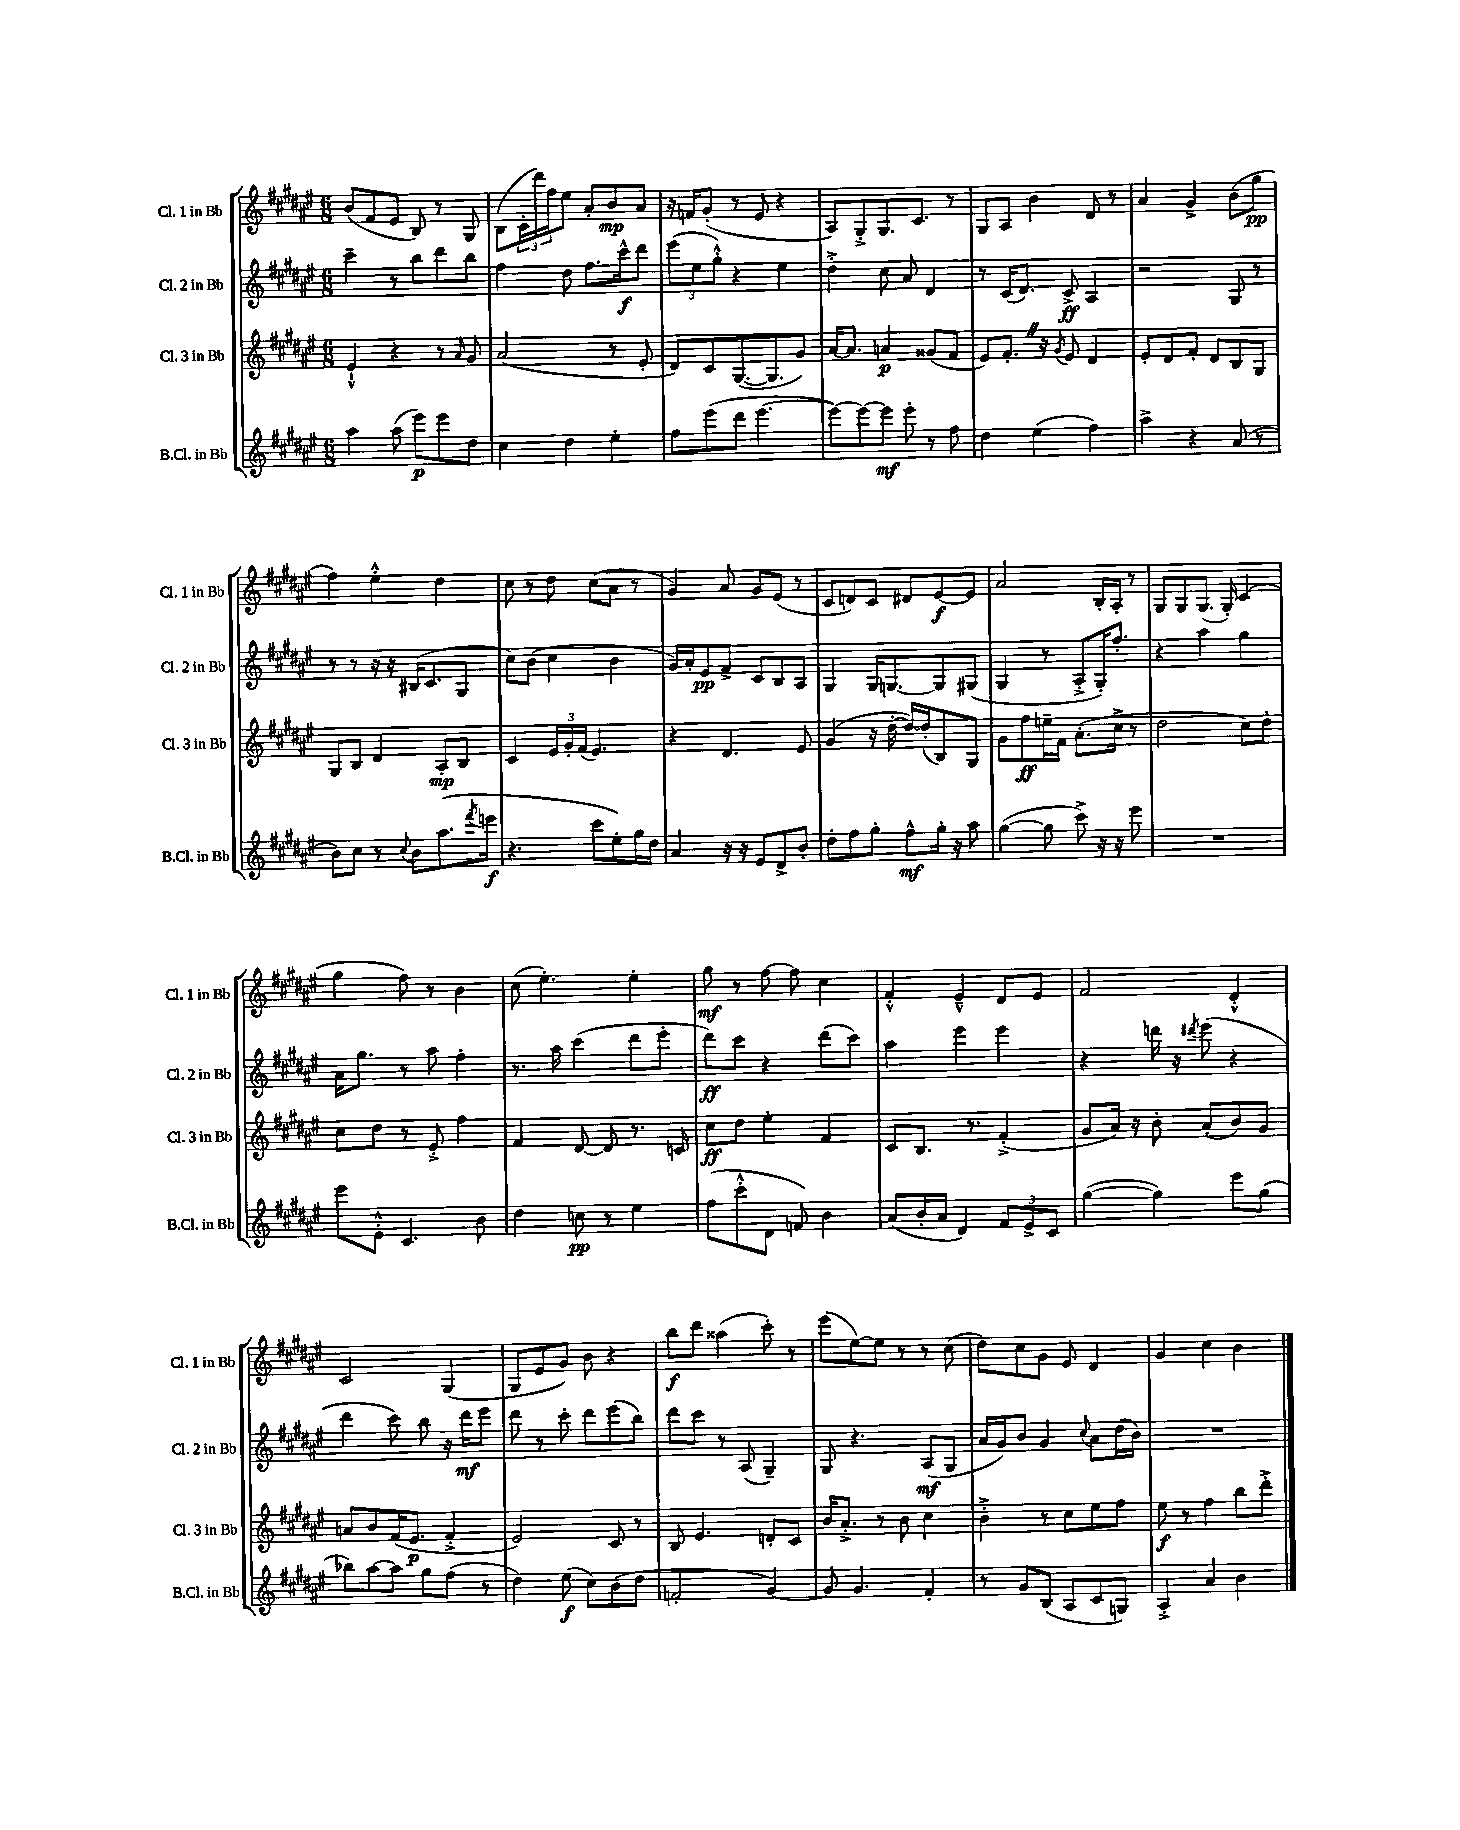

**kern	**kern	**kern	**kern
*staff4	*staff3	*staff2	*staff1
*clefG2	*clefG2	*clefG2	*clefG2
*k[f#c#g#d#a#e#]	*k[f#c#g#d#a#e#]	*k[f#c#g#d#a#e#]	*k[f#c#g#d#a#e#]
*M6/8	*M6/8	*M6/8	*M6/8
4aa#	4e#`^^	4ccc#~	(8b
.	.	.	8f#
(8aa#	4r	8r	8e#
8eee#)	.	8bb	8B)
8eee#	8r	8ddd#	8r
.	16qqa#	.	.
8dd#	8g#	8bb	8G#
=	=	=	=
4cc#	(2a#	4ff#	(8B
.	.	.	24c#'
.	.	.	24ddd#)
.	.	.	24ff#
4dd#	.	8dd#	8ee#
.	.	8.ff#	8a#'
4ee#'	8r	.	8b
.	.	16ccc#^^	.
.	8e#'	8ddd#	8a#
=	=	=	=
8ff#	8d#)	(12eee#	16r
.	.	.	16f
.	.	12ee#	.
(8eee#	8c#	.	(8g#'
.	.	12gg#'^^)	.
8ddd#	([8.G#	4r	8r
[4.eee#	.	.	8e#
.	8.G#]	.	.
.	.	4ee#	4r
.	8g#)	.	.
=	=	=	=
8eee#_)	[16a#	4dd#'^	8A#)
.	8.a#]	.	.
8eee#_	.	.	8G#'^
8eee#]	4a	8cc#	8.G#
8eee#'	.	8a#	.
.	.	.	8.c#
8r	(8g##	4d#	.
8ff#	8f#	.	8r
=	=	=	=
4dd#	8e#)	8r	8G#
.	8.f#'	(16c#	8A#
.	.	8.d#)	.
(4ee#	.	.	4b
.	16r	.	.
.	8qg#	.	.
.	8e#	8c#^	.
4ff#)	4d#	4A#	8d#
.	.	.	8r
=	=	=	=
4aa#^	8e#'	2r	4a#
.	8d#	.	.
4r	8f#'	.	4g#^
.	8d#	.	.
(8a#	8B	8G#	(8b
8r	8G#	8r	8gg#
=	=	=	=
8b)	8G#	8r	4ff#)
8cc#	8B	8r	.
8r	4d#	16r	4ee#'^^
.	.	16r	.
8qqcc#	.	.	.
8b	.	(16B#	.
.	.	8.c#	.
(8.aa#	8A#'	.	4dd#
.	8B	8G#	.
8qfff#	.	.	.
16eee	.	.	.
=	=	=	=
4.r	4c#	8cc#)	8cc#
.	.	(8b	8r
.	24e#	4cc#	8dd#
.	24g#'	.	.
.	(24f#	.	.
8ccc#	4.e#)	.	(8cc#
8ee#')	.	4b	8a#
16gg#	.	.	8r
16dd#	.	.	.
=	=	=	=
4a#	4r	16g#)	4g#)
.	.	16a#'	.
.	.	8e#	.
16r	4.d#	8f#^	8a#
16r	.	.	.
8e#	.	8c#	8g#
8d#^	.	8B	(8e#
8b'	8e#	8A#	8r
=	=	=	=
8dd#'	(4g#	4G#	8c#
8ff#	.	.	8d)
8gg#'	16r	16G#	8c#
.	[16dd#'	[8.G	.
8ff#^^	16dd#_)	.	8d#
.	(16dd#']	.	.
16gg#'	8B)	8G]	[8e#
16r	.	.	.
8aa#	8G#	(8G#	8e#]
=	=	=	=
([4gg#	8g#	4G#	2a#
.	8ff#	.	.
8gg#]	16ee~	8r	.
.	16f#	.	.
8ccc#^)	(8.a#'	8A#'^	.
16r	.	16G#')	16B'
16r	16cc#^	8.ff#'	16A#'
8eee#	8r	.	8r
=	=	=	=
2.r	2dd#	4r	8G#
.	.	.	8G#
.	.	4aa#	(8.G#
.	.	.	16G#')
.	8cc#)	4gg#	(4c#
.	8dd#'	.	.
=	=	=	=
8eee#	8cc#	16a#	4gg#
.	.	8.gg#	.
8e#'^^	8dd#	.	.
4.c#	8r	8r	8ff#)
.	8e#'^	8aa#	8r
.	4ff#	4ff#'	4b
8b	.	.	.
=	=	=	=
4dd#	4f#	8.r	(8cc#
.	.	.	4.ee#')
.	.	16aa#	.
8cc	[8d#	(4ccc#	.
8r	8d#]	.	.
4ee#	8.r	8ddd#	4ee#'
.	.	8eee#'	.
.	16c	.	.
=	=	=	=
(8ff#	8cc#	8ddd#)	8gg#
8ccc#'^^	8dd#	8ccc#	8r
8d#	4ee#'	4r	[8ff#
8f)	.	.	8ff#]
4b	4f#	(8ddd#	4cc#
.	.	8ccc#)	.
=	=	=	=
(8a#	8c#	4aa#	4f#'^^
16b'	8.B	.	.
16a#	.	.	.
4d#)	.	4eee#	4e#~^^
.	8.r	.	.
12f#	(4f#'^	4eee#	8d#
12e#^	.	.	.
.	.	.	8e#
12c#	.	.	.
=	=	=	=
([4gg#	8g#	4r	2f#
.	16a#)	.	.
.	16r	.	.
4gg#])	8b'	16ddd	.
.	.	16r	.
.	.	8qddd#	.
.	(8a#'	(8eee#	.
8eee#	8b)	4r	4d#'^^
(8gg#	8g#	.	.
=	=	=	=
8bb-)	8a	4ddd#	2c#
[8aa#	8b	.	.
8aa#]	(16f#	8ccc#)	.
.	8.e#	.	.
8gg#	.	8bb	.
(8ff#	4f#'^	16r	(4G#
.	.	16ddd#	.
8r	.	8eee#	.
=	=	=	=
4dd#)	2e#)	8ddd#	8G#
.	.	8r	8e#
(8ee#	.	8ccc#'	8g#)
8cc#)	.	8ddd#	8b
(8b	8c#	(8eee#	4r
8dd#	8r	8bb)	.
=	=	=	=
2f'	8B	8ddd#	8bb
.	4.e#	8ccc#	8ddd#
.	.	8r	(4aa##
.	.	(8A#	.
[4g#)	8d'	4G#~)	8ccc#')
.	8c#	.	8r
=	=	=	=
8g#]	16b	8G#	(8eee#
.	8.a#'^	.	.
4.g#	.	4.r	[8ee#)
.	8r	.	8ee#]
.	8b	.	8r
4f#'	4cc#	(8A#	8r
.	.	8G#	(8cc#
=	=	=	=
8r	4b'^	16a#	8dd#)
.	.	16g#)	.
8g#	.	8b	8cc#
(8B	8r	4g#	8g#
8A#	8cc#	.	8e#
.	.	8qqcc#	.
8c#	8ee#	8a#	4d#
8G)	8ff#	(16dd#	.
.	.	16b)	.
=	=	=	=
4A#'^	8ee#	2.r	4g#
.	8r	.	.
4a#	4ff#	.	4cc#
4b	8bb	.	4b
.	8ddd#'^	.	.
==	==	==	==
*-	*-	*-	*-
